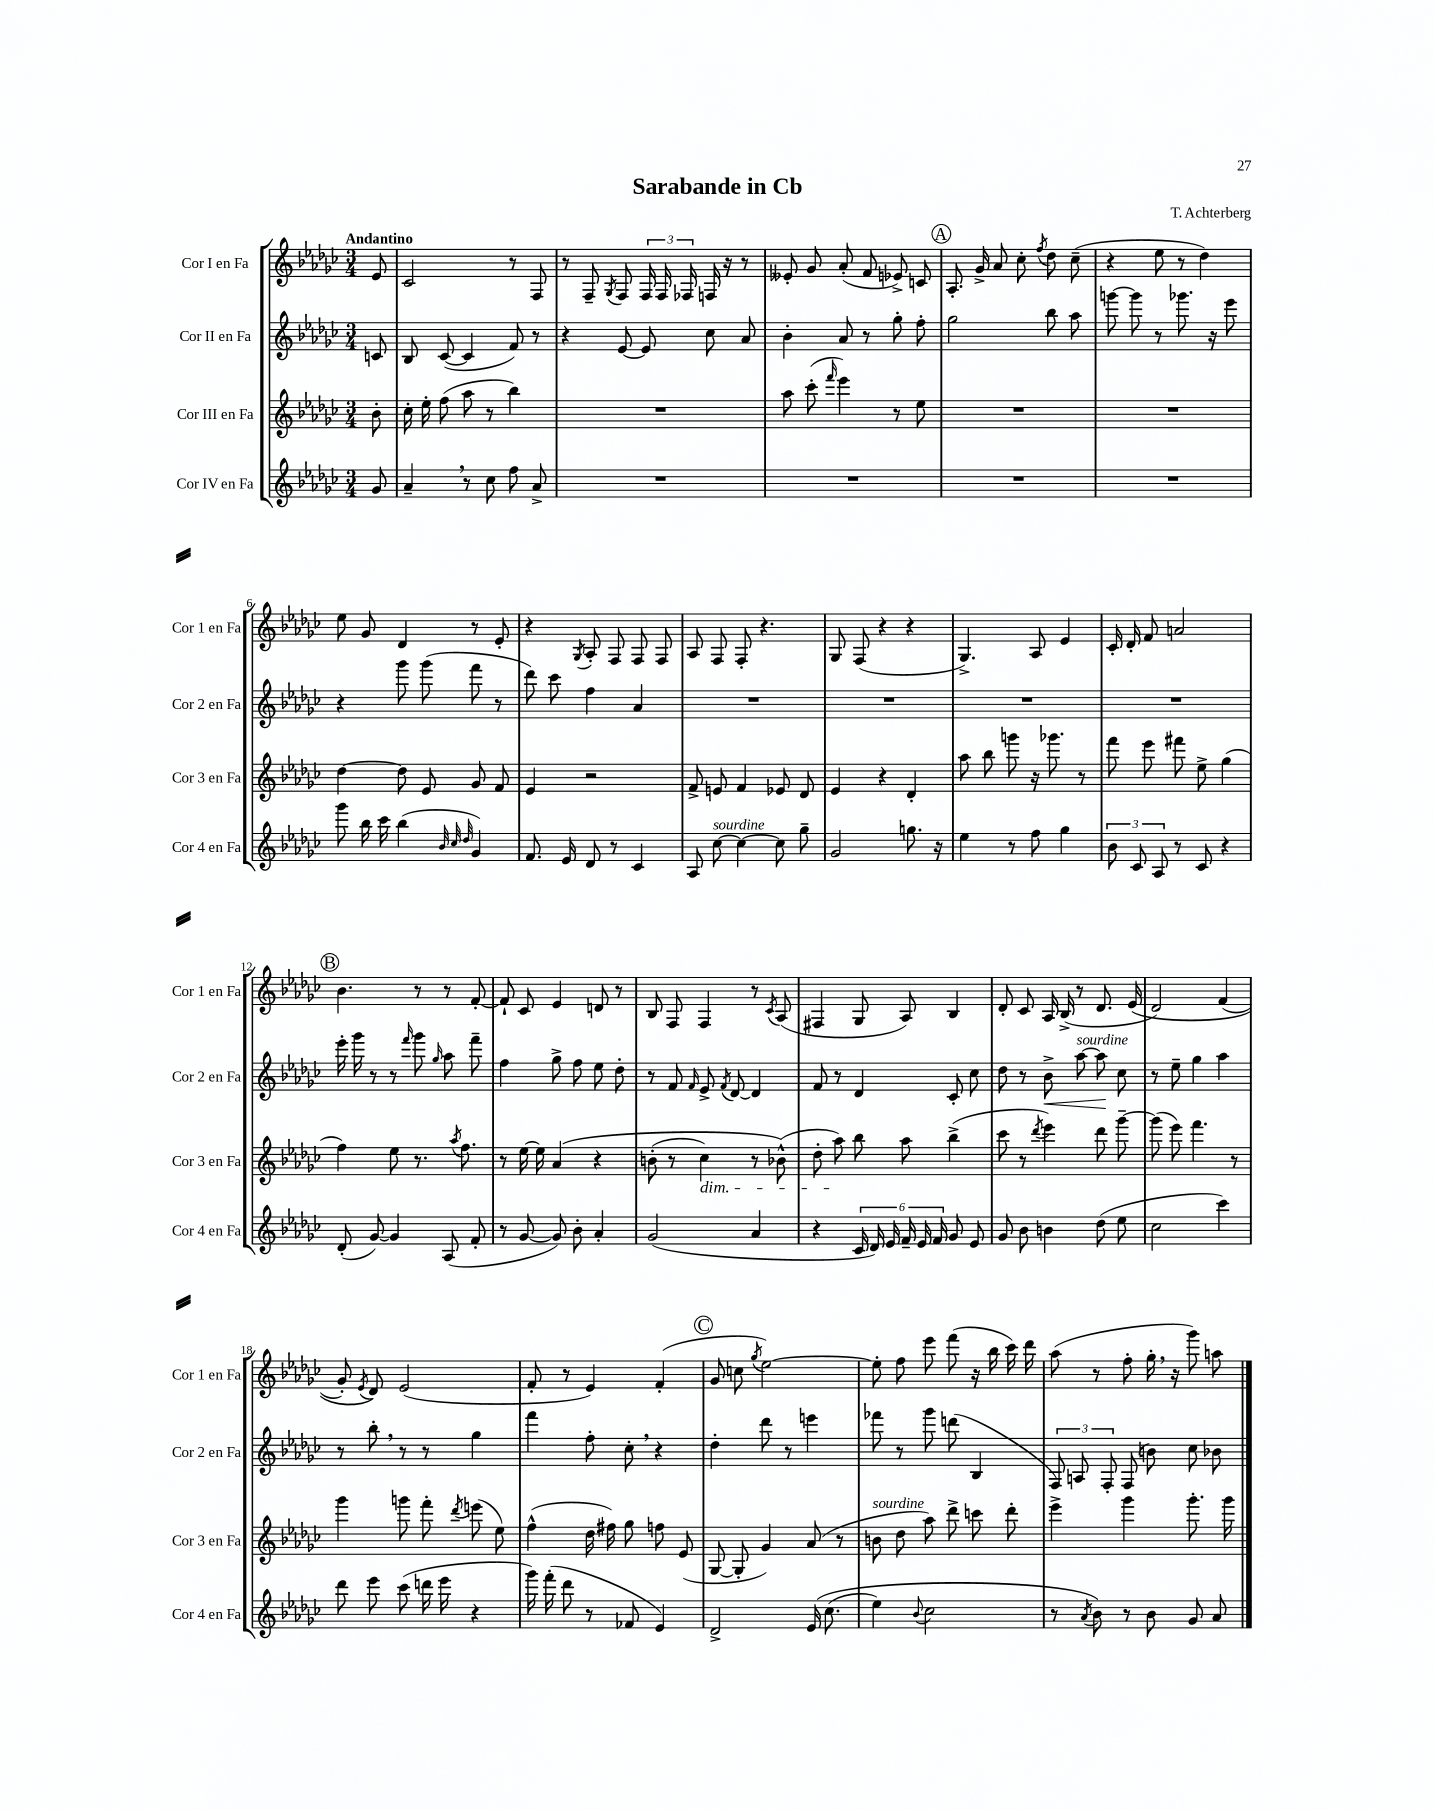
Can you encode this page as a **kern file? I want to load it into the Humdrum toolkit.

**kern	**kern	**kern	**dynam	**kern
*part4	*part3	*part2	*part2	*part1
*staff4	*staff3	*staff2	*staff2	*staff1
*I"Cor IV en Fa	*I"Cor III en Fa	*I"Cor II en Fa	*	*I"Cor I en Fa
*I'Cor 4 en Fa	*I'Cor 3 en Fa	*I'Cor 2 en Fa	*	*I'Cor 1 en Fa
*clefG2	*clefG2	*clefG2	*	*clefG2
*k[b-e-a-d-g-c-]	*k[b-e-a-d-g-c-]	*k[b-e-a-d-g-c-]	*	*k[b-e-a-d-g-c-]
*M3/4	*M3/4	*M3/4	*	*M3/4
=	=	=	=	=
!	!	!	!	!LO:TX:a:B:t=Andantino
8g-/	8b-'\	8cn/	.	8e-/
=1	=1	=1	=1	=1
4a-~,/	16cc-'\	8B-/	.	2c-/
.	16ee-'\	.	.	.
.	(8ff\	([8c-/	.	.
8r	8aa-\	4c-/]	.	.
8cc-\	8r	.	.	.
8ff\	4bb-\)	8f/)	.	8r
8a-^/	.	8r	.	8F/
=2	=2	=2	=2	=2
2.r	2.r	4r	.	8r
.	.	.	.	8F~/
.	.	.	.	8qG-/
.	.	[8e-/	.	8F/
.	.	8e-/]	.	24F/
.	.	.	.	24F/
.	.	.	.	24F-X/
.	.	8cc-\	.	16Fn/
.	.	.	.	16r
.	.	8a-/	.	8r
=3	=3	=3	=3	=3
2.r	8aa-\	4b-'\	.	8e--X'/
.	(8ccc-'\	.	.	8g-/
.	16qqfff/	.	.	.
.	4eee-\)	8a-/	.	(8a-'/
.	.	8r	.	8f/
.	8r	8gg-'\	.	8e-X^/)
.	8ee-\	8ff'\	.	8cn/
!!LO:REH:place=s1:t=A
=4	=4	=4	=4	=4
2.r	2.r	2gg-\	.	8.A-'/
.	.	.	.	16g-^/
.	.	.	.	8a-/
.	.	.	.	8cc-'\
.	.	.	.	8qff/
.	.	8bb-\	.	8dd-\
.	.	8aa-\	.	(8cc-~\
=5	=5	=5	=5	=5
2.r	2.r	[8gggn\	.	4r
.	.	8ggg\]	.	.
.	.	8r	.	8ee-\
.	.	8.ggg-X\	.	8r
.	.	.	.	4dd-\)
.	.	16r	.	.
.	.	8eee-\	.	.
!!LO:LB:g=z
=6	=6	=6	=6	=6
8ggg-\	[4dd-\	4r	.	8ee-\
16bb-\	.	.	.	8g-/
16ccc-\	.	.	.	.
(4bb-\	8dd-\]	8ggg-\	.	4d-/
.	8e-/	(8ggg-\	.	.
32qqb-/	.	.	.	.
32qqcc-/	.	.	.	.
32qqdd-/	.	.	.	.
4g-/)	8g-/	8fff\	.	8r
.	8f/	8r	.	8e-'/
=7	=7	=7	=7	=7
8.f/	4e-/	8ddd-\)	.	4r
.	.	8ccc-\	.	.
16e-/	.	.	.	.
.	.	.	.	8qG-/
8d-/	2r	4ff\	.	8A-'/
8r	.	.	.	8F/
4c-/	.	4a-/	.	8F/
.	.	.	.	8F/
=8	=8	=8	=8	=8
8A-/	8f^/	2.r	.	8A-/
!LO:TX:a:i:t=sourdine	!	!	!	!
[8cc-\	8en/	.	.	8F/
4cc-\_	4f/	.	.	8F'/
.	.	.	.	4.r
8cc-\]	8e-X/	.	.	.
8gg-~\	8d-/	.	.	.
=9	=9	=9	=9	=9
2g-/	4e-/	2.r	.	8G-/
.	.	.	.	(8F/
.	4r	.	.	4r
8.ggn\	4d-'/	.	.	4r
16r	.	.	.	.
=10	=10	=10	=10	=10
4ee-\	8aa-\	2.r	.	4.G-^/)
.	8bb-\	.	.	.
8r	8gggn\	.	.	.
8ff\	16r	.	.	8A-/
.	8.ggg-X\	.	.	.
4gg-\	.	.	.	4e-/
.	8r	.	.	.
=11	=11	=11	=11	=11
12b-\	8fff\	2.r	.	16c-'/
.	.	.	.	16d-'/
12c-/	.	.	.	.
.	8eee-\	.	.	8f/
12A-/	.	.	.	.
8r	8fff#X\	.	.	2an/
8c-/	8ee-^\	.	.	.
4r	(4gg-\	.	.	.
!!LO:LB:g=z
!!LO:REH:place=s1:t=B
=12	=12	=12	=12	=12
(8d-'/	4ff\)	16eee-'\	.	4.b-\
.	.	16ggg-\	.	.
[8g-/)	.	8r	.	.
4g-/]	8ee-\	8r	.	.
.	.	16qqfff/	.	.
.	8.r	8ggg-\	.	8r
.	.	16qqgg-/	.	.
(8A-/	.	8aa-\	.	8r
.	8qaa-/	.	.	.
.	8.ff\	.	.	.
8f'/	.	8fff~\	.	[8f'/
=13	=13	=13	=13	=13
8r	8r	4ff\	.	8f`/]
[8g-/	[16ee-\	.	.	8c-/
.	16ee-\]	.	.	.
8g-/])	(4a-/	8gg-^\	.	4e-/
8b-'\	.	8ff\	.	.
4a-'/	4r	8ee-\	.	8dn/
.	.	8dd-'\	.	8r
=14	=14	=14	=14	=14
(2g-/	(8bn'\	8r	.	8B-/
.	8r	8f/	.	8F/
.	.	16qqf/	.	.
!	!LO:TX:b:i:t=dim.	!	!	!
.	4cc-\)	8e-^/	.	4F/
.	.	8qf/	.	.
.	.	[8d-/	.	.
4a-/	8r	4d-/]	.	8r
.	.	.	.	8qc-/
.	(8b-X^^\)	.	.	(8A-/
=15	=15	=15	=15	=15
4r	8dd-'\	8f/	.	4F#X/
.	8aa-\)	8r	.	.
24c-/	8bb-\	4d-/	.	8G-/
24d-/)	.	.	.	.
24e-/	.	.	.	.
24f~/	8aa-\	.	.	8A-/)
24e-/	.	.	.	.
24f/	.	.	.	.
8g-/	(4bb-^\	8c-'/	.	4B-/
8e-/	.	8cc-\	.	.
=16	=16	=16	=16	=16
8g-/	8ccc-\	8dd-\	.	8d-'/
8b-\	8r	8r	.	8c-/
.	8qddd-/	.	.	.
!	!	!	!LO:HP:b	!
4bn\	4eee-\)	8b-^\	<	16A-/
.	.	.	.	(16B-^/
!	!	!LO:TX:a:i:t=sourdine	!	!
.	.	[8aa-\	.	8r
(8dd-\	8ddd-\	8aa-\]	.	8.d-/
8ee-\	[8ggg-~\	8cc-\	[	.
.	.	.	.	(16e-/
=17	=17	=17	=17	=17
2cc-\	(8ggg-\]	8r	.	2d-/)
.	8eee-\)	8ee-~\	.	.
.	4.fff\	4gg-\	.	.
4ccc-\)	.	4aa-\	.	(4f/
.	8r	.	.	.
!!LO:LB:g=z
=18	=18	=18	=18	=18
8ddd-\	4ggg-\	8r	.	8g-'/)
.	.	.	.	8qe-/
8eee-\	.	8bb-',\	.	8d-/)
(8ccc-\	8gggn\	8r	.	(2e-/
16dddn\	8fff'\	8r	.	.
16eee-\	.	.	.	.
.	8qddd-/	.	.	.
4r	(8eeen\	4gg-\	.	.
.	8ee-\)	.	.	.
=19	=19	=19	=19	=19
16ggg-\)	(4ff^^\	4fff\	.	8f'/
(16fff'\	.	.	.	.
8ddd-\	.	.	.	8r
8r	16dd-\	8ff'\	.	4e-/)
.	16ff#X\)	.	.	.
8f-X/	8gg-\	8cc-',\	.	.
4e-/)	8ffn\	4r	.	(4f'/
.	(8e-/	.	.	.
!!LO:REH:place=s1:t=C
=20	=20	=20	=20	=20
2d-^/	[8G-/	4dd-'\	.	8g-/
.	8G-'/]	.	.	8ccn\
.	.	.	.	8qgg-/
.	4g-/)	8ddd-\	.	[2ee-\)
.	.	8r	.	.
(16e-/	(8a-/	4eeen\	.	.
(8.cc-\	.	.	.	.
.	8r	.	.	.
=21	=21	=21	=21	=21
!	!LO:TX:a:i:t=sourdine	!	!	!
4ee-\)	8bn\	8fff-X\	.	8ee-'\]
.	8dd-\	8r	.	8ff\
8qqb-/	.	.	.	.
2cc-\	8aa-\)	8ggg-\	.	8eee-\
.	8ddd-^\	(8dddn\	.	(8fff\
.	8cccn\	4B-/	.	16r
.	.	.	.	16bb-\
.	8ddd-'\	.	.	16ccc-\)
.	.	.	.	16ddd-\
=22	=22	=22	=22	=22
8r	4eee-^\	12F/)	.	(8aa-\
.	.	12An/	.	.
8qa-/	.	.	.	.
8b-\)	.	.	.	8r
.	.	12F'/	.	.
8r	4ggg-\	(8F/	.	8ff'\
8b-\	.	8bn\)	.	16gg-',\
.	.	.	.	16r
8g-/	8.ggg-'\	8cc-\	.	8ggg-\)
8a-/	.	8b-X\	.	8aan\
.	16ggg-\	.	.	.
==	==	==	==	==
*-	*-	*-	*-	*-
